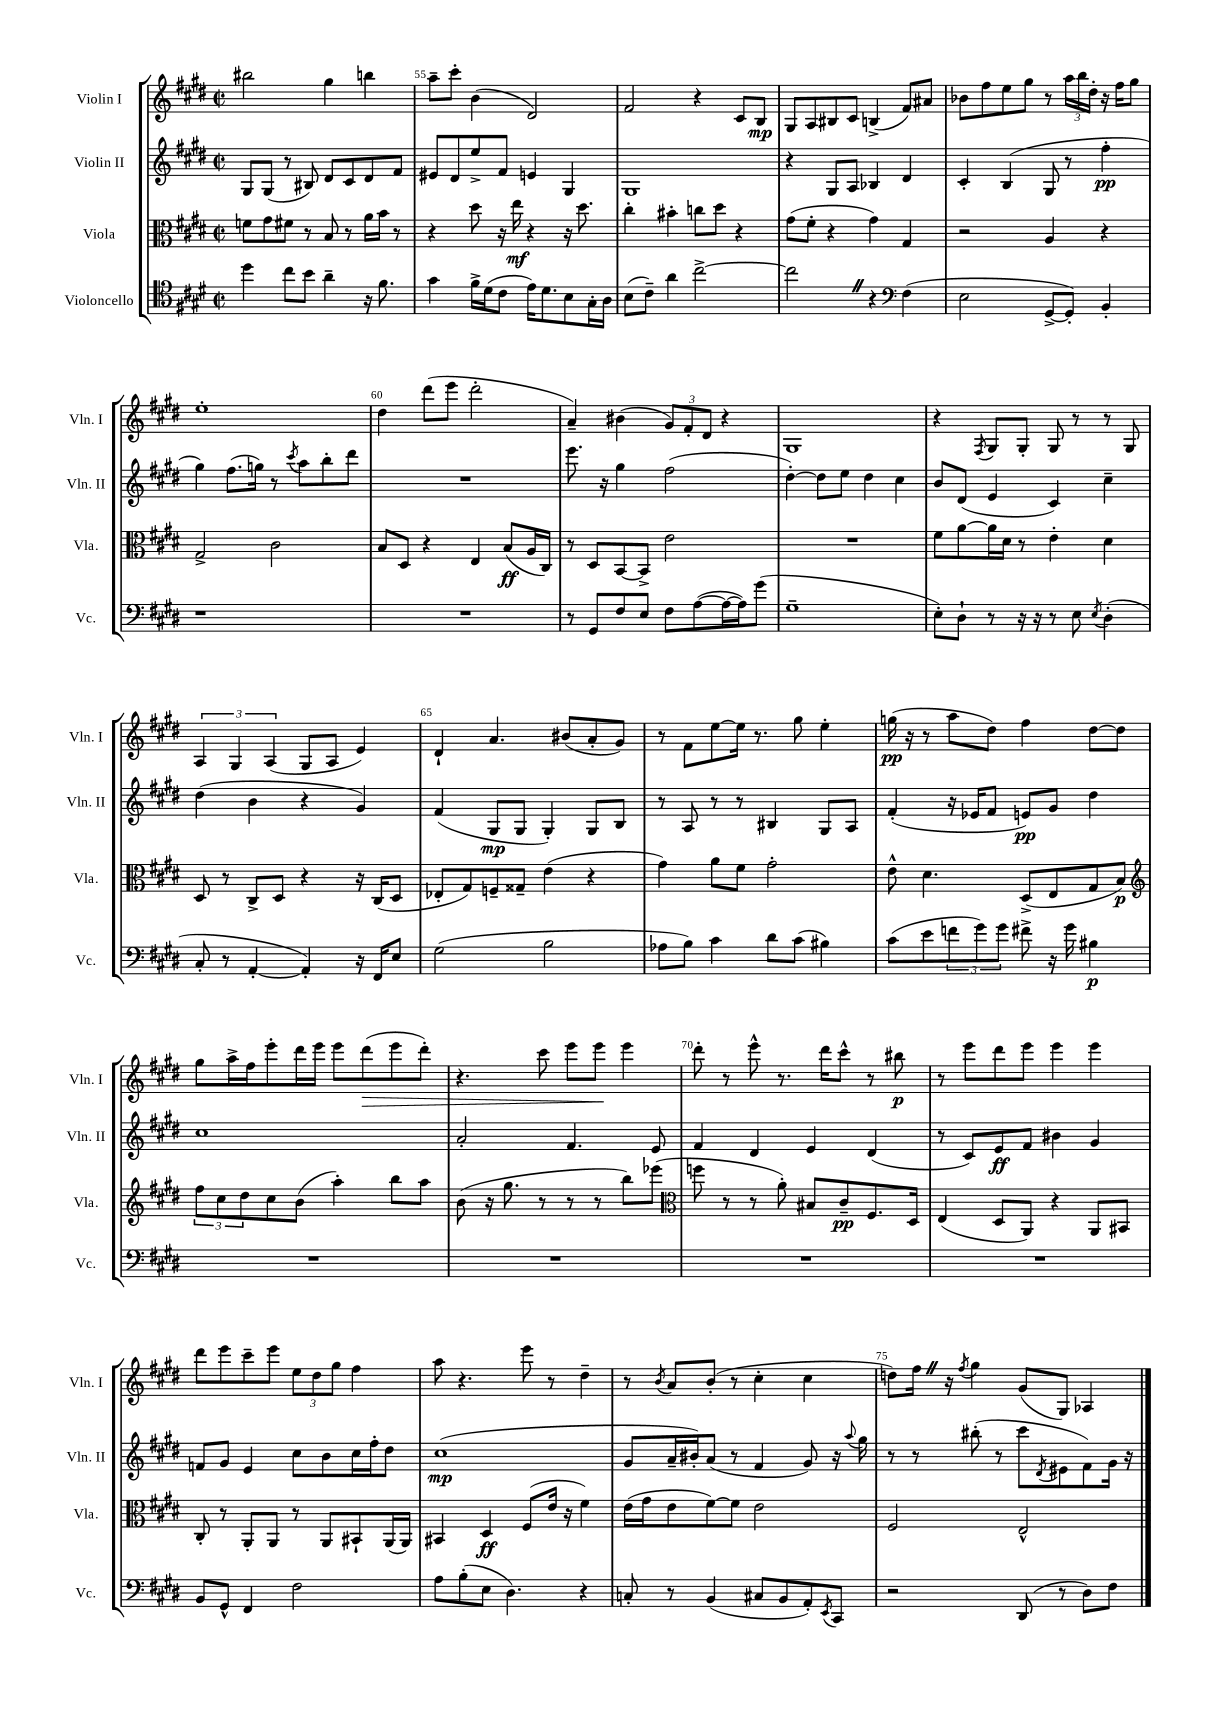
<<
\new StaffGroup <<
\new Staff = "s0" \with { instrumentName = "Violin I" shortInstrumentName = "Vln. I" } {
    \clef treble \key e \major \defaultTimeSignature \time 2/2
    bis''2 gis''4 b''4 |
    a''8-- cis'''8-. b'4( dis'2) |
    fis'2 r4 cis'8 b8\mp |
    gis8 a8 bis8 cis'8 b4->( fis'8) ais'8 |
    bes'8 fis''8 e''8 gis''8 r8 \tuplet 3/2 { a''16 b''16 dis''16-. } r16 fis''16 gis''8 |
    e''1-. |
    dis''4 dis'''8( e'''8 dis'''2-. |
    a'4--) bis'4( \tuplet 3/2 { gis'8) fis'8-. dis'8 } r4 |
    gis1 |
    r4 \acciaccatura { fis8 } gis8 gis8-. gis8 r8 r8 gis8 |
    \tuplet 3/2 { a4 gis4 a4( } gis8 a8 e'4) |
    dis'4-! a'4. bis'8( a'8-. gis'8) |
    r8 fis'8 e''8~ e''16 r8. gis''8 e''4-. |
    g''16\pp( r16 r8 a''8 dis''8) fis''4 dis''8~ dis''8 |
    gis''8 a''16-> fis''16 e'''8-. dis'''16 e'''16 e'''8 dis'''8\>( e'''8 dis'''8-.) |
    r4. cis'''8 e'''8 e'''8\! e'''4 |
    dis'''8-. r8 e'''8-^ r8. dis'''16 cis'''8-^ r8 bis''8\p |
    r8 e'''8 dis'''8 e'''8 e'''4 e'''4 |
    dis'''8 e'''8 cis'''8-- e'''8 \tuplet 3/2 { e''8 dis''8 gis''8 } fis''4 |
    a''8 r4. e'''8 r8 dis''4-- |
    r8 \acciaccatura { b'8 } a'8 b'8-.( r8 cis''4-. cis''4 |
    d''8) fis''16 \once \override BreathingSign.text = \markup { \musicglyph "scripts.caesura.straight" } \breathe r16 \acciaccatura { fis''8 } gis''4 gis'8( gis8) aes4 \bar "|." |
}
\new Staff = "s1" \with { instrumentName = "Violin II" shortInstrumentName = "Vln. II" } {
    \clef treble \key e \major \defaultTimeSignature \time 2/2
    gis8 gis8( r8 bis8) dis'8 cis'8 dis'8 fis'8 |
    eis'8 dis'8 e''8-> fis'8 e'4 gis4 |
    gis1 |
    r4 gis8 a8 bes4 dis'4 |
    cis'4-. b4( gis8 r8 fis''4-.\pp |
    gis''4) fis''8.( g''16) r8 \acciaccatura { cis'''8 } a''8 b''8-. dis'''8 |
    R1 |
    e'''8. r16 gis''4 fis''2( |
    dis''4~-.) dis''8 e''8 dis''4 cis''4 |
    b'8 dis'8( e'4 cis'4) cis''4-- |
    dis''4( b'4 r4 gis'4) |
    fis'4( gis8\mp gis8 gis4-.) gis8 b8 |
    r8 a8 r8 r8 bis4 gis8 a8 |
    fis'4-.( r16 ees'16 fis'8 e'8\pp) gis'8 dis''4 |
    cis''1 |
    a'2-. fis'4. e'8 |
    fis'4 dis'4 e'4 dis'4( |
    r8 cis'8) e'8\ff fis'8 bis'4 gis'4 |
    f'8 gis'8 e'4 cis''8 b'8 cis''16 fis''16-. dis''8 |
    cis''1\mp( |
    gis'8 a'16-- bis'16-.) a'8( r8 fis'4 gis'8) r16 \appoggiatura { a''8 } gis''16 |
    r8 r8 bis''8-.( r8 cis'''8 \acciaccatura { dis'8 } eis'8 fis'8) gis'16 r16 \bar "|." |
}
\new Staff = "s2" \with { instrumentName = "Viola" shortInstrumentName = "Vla." } {
    \clef alto \key e \major \defaultTimeSignature \time 2/2
    f'8 gis'8 fis'8 r8 b8 r8 a'16 b'16 r8 |
    r4 dis''8 r16 e''16\mf r4 r16 dis''8. |
    cis''4-. bis'4-. c''8 dis''8 r4 |
    gis'8( fis'8-. r4 gis'4) gis4 |
    r2 a4 r4 |
    gis2-> cis'2 |
    b8 dis8 r4 e4 b8\ff( a16 cis16) |
    r8 dis8 b,8~ b,8-> e'2 |
    R1 |
    fis'8 a'8~ a'16 dis'16 r8 e'4-. dis'4 |
    dis8 r8 cis8-> dis8 r4 r16 cis16( dis8 |
    ees8-. gis8) f8-- gisis8-- e'4( r4 |
    gis'4) a'8 fis'8 gis'2-. |
    e'8-^ dis'4. dis8->( e8 gis8 b8\p) |
    \clef treble \tuplet 3/2 { fis''8 cis''8 dis''8 } cis''8 b'8( a''4-.) b''8 a''8 |
    b'8( r16 gis''8. r8 r8 r8 b''8) ees'''8( |
    \clef alto f''8 r8 r8 a'8-.) bis8 cis'8--\pp fis8. dis16 |
    e4( dis8 a,8) r4 a,8 bis,8 |
    cis8-. r8 a,8-. a,8 r8 a,8 bis,8-! a,16( a,16) |
    bis,4 dis4\ff fis8( e'16 r16 fis'4) |
    e'16( gis'16 e'8 fis'8~) fis'8 e'2 |
    fis2 e2-^ \bar "|." |
}
\new Staff = "s3" \with { instrumentName = "Violoncello" shortInstrumentName = "Vc." } {
    \clef tenor \key e \major \defaultTimeSignature \time 2/2
    dis''4 cis''8 b'8 a'4-- r16 fis'8. |
    gis'4 fis'16-> dis'16( cis'8 e'16) dis'8. b8 gis16-. a16 |
    b8( cis'8--) a'4 cis''2~-> |
    cis''2 \once \override BreathingSign.text = \markup { \musicglyph "scripts.caesura.straight" } \breathe r4 \clef bass fis4( |
    e2 gis,8~-> gis,8-.) b,4-. |
    r1 |
    R1 |
    r8 gis,8 fis8 e8 fis8 a8~( a16~ a16) gis'8( |
    gis1-- |
    e8-.) dis8-! r8 r16 r16 r8 e8 \acciaccatura { e8 } dis4-.( |
    cis8-. r8 a,4~-. a,4-.) r16 fis,16 e8 |
    gis2( b2 |
    aes8 b8) cis'4 dis'8 cis'8( bis4) |
    cis'8( e'8 \tuplet 3/2 { f'8 gis'8) gis'8 } fis'8-> r16 gis'16 bis4\p |
    R1 |
    R1 |
    R1 |
    R1 |
    b,8 gis,8-^ fis,4 fis2 |
    a8 b8-.( e8 dis4.) r4 |
    c8-. r8 b,4( cis8 b,8 a,8-.) \acciaccatura { e,8 } cis,8 |
    r2 dis,8( r8 dis8) fis8 \bar "|." |
}
>>
>>
\layout { \context { \Score currentBarNumber = #54 \override BarNumber.break-visibility = ##(#f #t #t) barNumberVisibility = #(every-nth-bar-number-visible 5) } }
